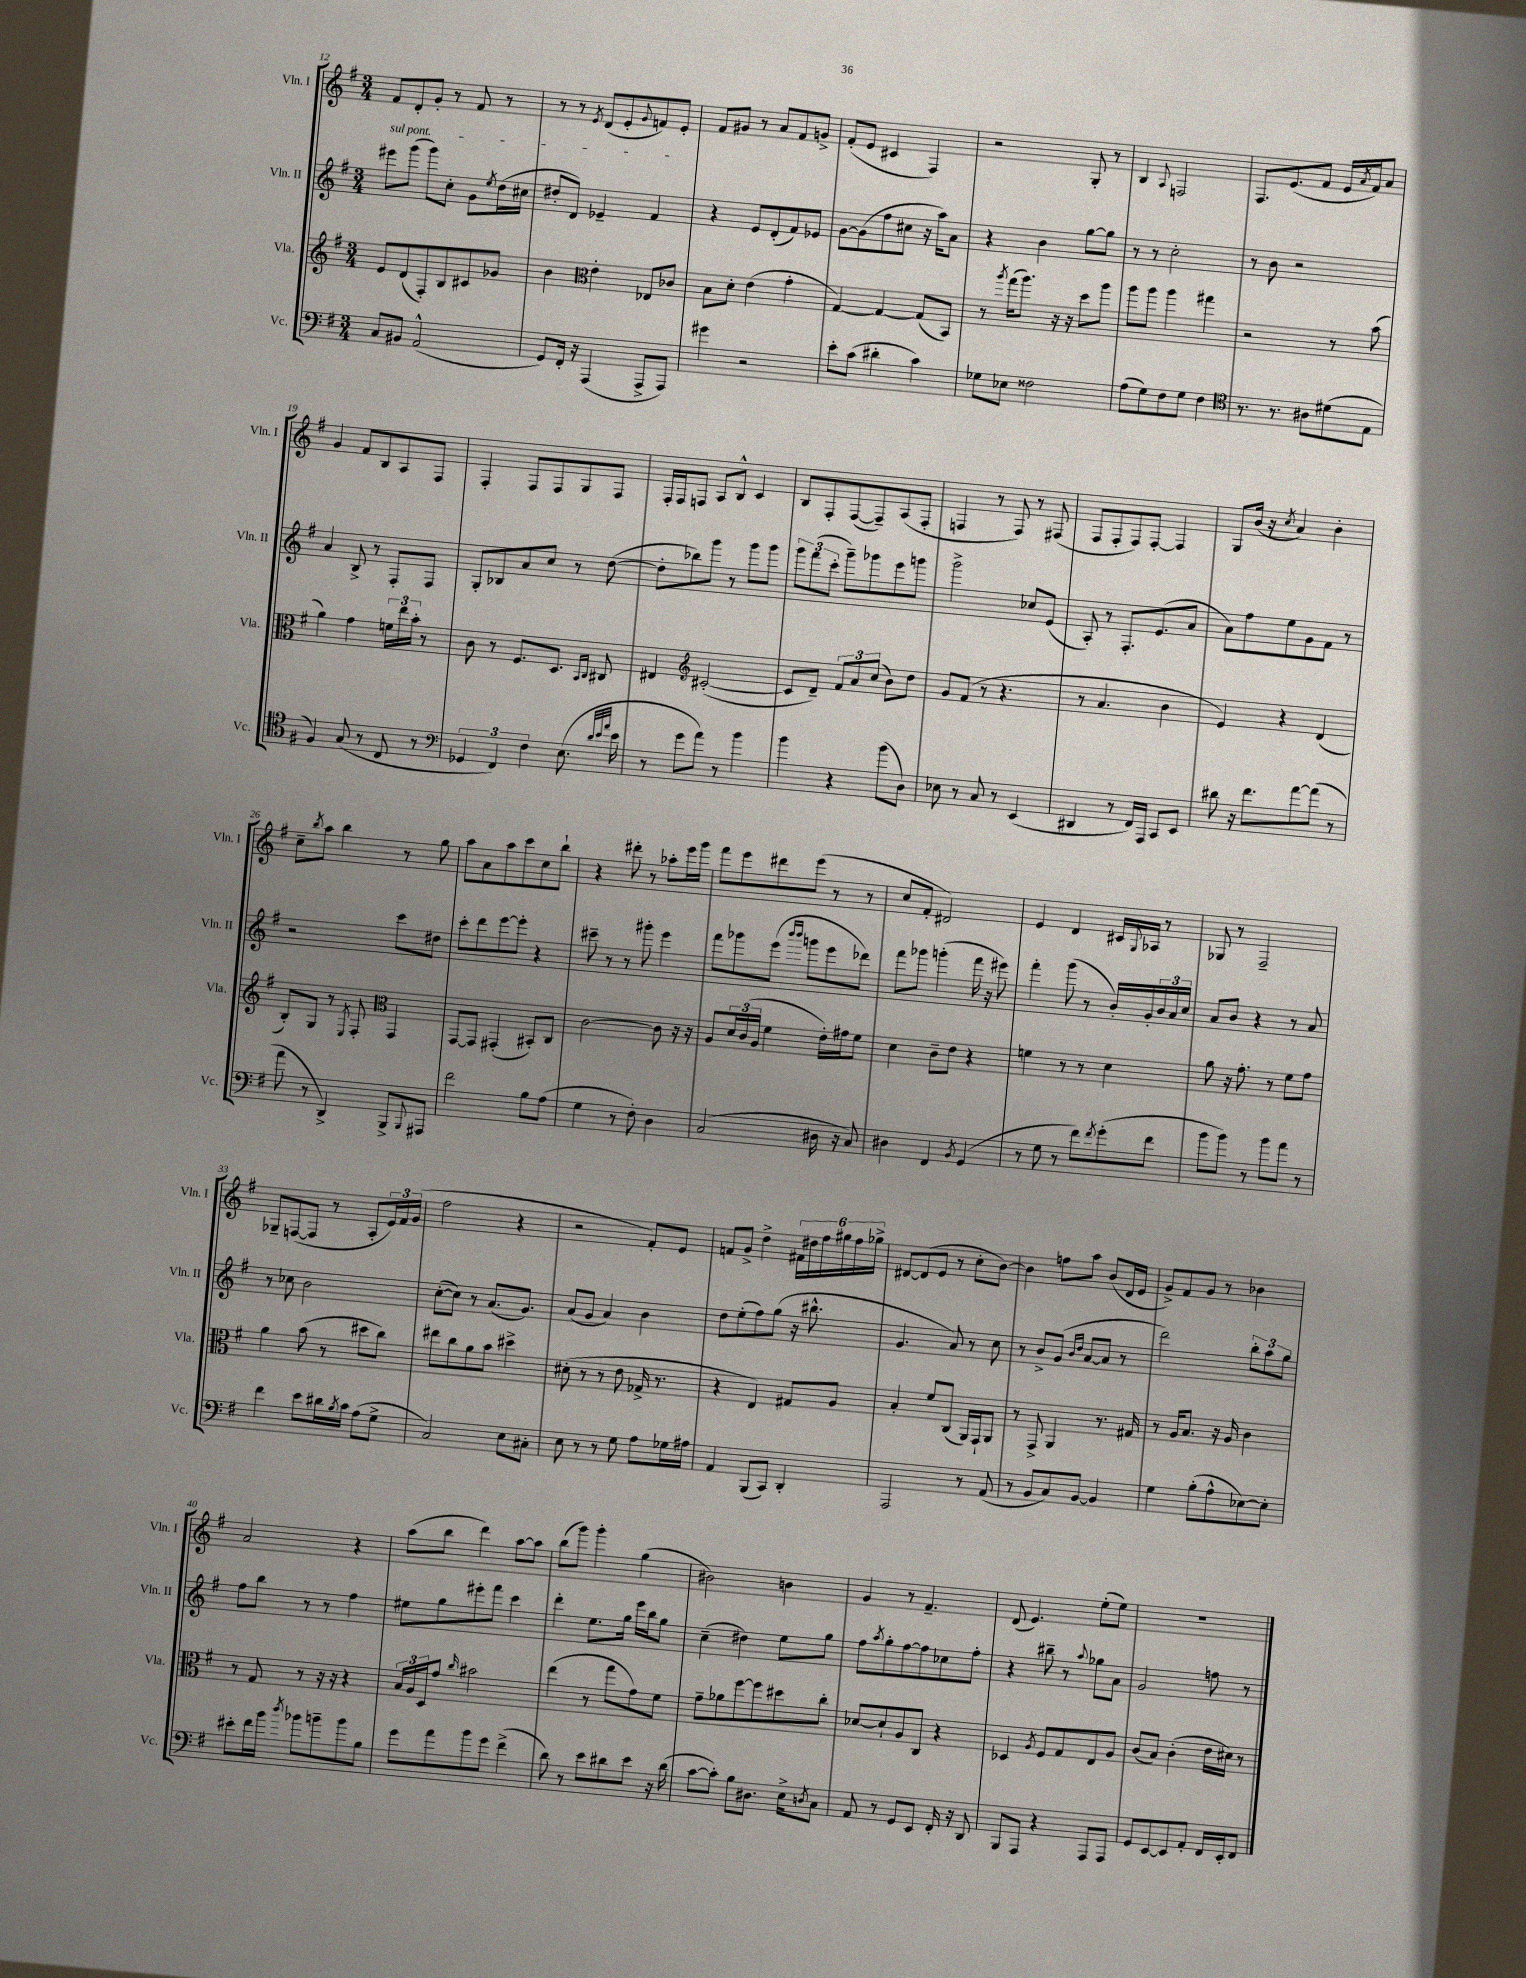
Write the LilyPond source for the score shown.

<<
\new StaffGroup <<
\new Staff = "s0" \with { instrumentName = "Vln. I" shortInstrumentName = "Vln. I" } {
    \clef treble \key g \major \numericTimeSignature \time 3/4
    fis'8 d'8-. g'8-. r8 fis'8 r8 |
    r8 r8 \acciaccatura { e'8 } d'8( e'8-. \appoggiatura { g'8 } f'8) e'8-. |
    fis'8 gis'8 r8 a'8 fis'8 g'8-> |
    fis'8-.( e'8 cis'4 fis4) |
    r2 g8-. r8 |
    b4 \appoggiatura { a8 } f2 |
    fis8. e'8.( fis'8 e'16 \acciaccatura { a'8 } fis'16) a'8 |
    g'4 fis'8 b8 a8 fis8 |
    fis4-. fis8 fis8 g8 fis8 |
    fis16-. fis16 f8 a8 b8-^ c'4 |
    b8 fis8-. fis8~( fis8--) a8( fis8-. |
    f4 r8 f8) r8 fis8( |
    fis8 fis8-. fis8) fis8~-. fis4 |
    g8 b'16( r16 \acciaccatura { c''8 } a'4) b'4-. |
    c''8-- \acciaccatura { b''8 } a''8 b''4 r8 g''8 |
    a''8 a'8 a''8 c'''8 c''8 b''8-! |
    r4 dis'''8-. r8 aes''8-. e'''16 g'''16 |
    fis'''8 e'''8 dis'''8 e'''8( r8 r8 |
    c''8 fis'8-. dis'2) |
    e'4 d'4 cis'16 \appoggiatura { g8 } aes16 r8 |
    ges8 r8 fis2-- |
    ges8-- f8~( f8 r8 a8-. \tuplet 3/2 { e'16) fis'16 g'16( } |
    fis''2 r4 |
    r2 fis'8-.) e'8 |
    f'8 g'8-> d''4-> \tuplet 6/4 { fis'16 dis''16 fis''16 gis''16 fis''16 ges''16-> } |
    dis'8~ dis'8( e'8 r8 c''8-. b'8~) |
    b'4 f''8 a''8 b'8( d'16 e'16 |
    g'8->) fis'8 g'8 r8 bes'4 |
    a'2 r4 |
    a''8( b''8 d'''4) a''8~ a''8 |
    b''8( g'''8) g'''4-. g''4( |
    bis'2) b'4 |
    g'4 r8 fis'4.-- |
    d'8( e'4.) e''8-.( e''8) |
    R2. \bar "|." |
}
\new Staff = "s1" \with { instrumentName = "Vln. II" shortInstrumentName = "Vln. II" } {
    \clef treble \key g \major \numericTimeSignature \time 3/4
    \once \override TextSpanner.bound-details.left.text = \markup { \italic "sul pont." } eis'''8\startTextSpan g'''8( g'''8) c''8-. g'8 \acciaccatura { e''8 } d''16( cis''16 |
    dis''8-. d'8) ees'4-- fis'4\stopTextSpan |
    r4 e'8 d'8-.( fis'8) ees'8 |
    g'8~ g'8( fis''8 cis''8 r16 a''16) a'8 |
    r4 b'4 g''8~ g''8 |
    r8 r8 c''2-. |
    r8 b'8 r2 |
    a'4 b8-> r8 fis8-. fis8 |
    g8-. bes8 a'8 c''8 r8 d''8~( |
    d''8-. bes''8) g'''8 r8 g'''8 g'''8 |
    \tuplet 3/2 { g'''8 fis'''8( c'''8-. } g'''8--) ges'''8 e'''8 g'''8 |
    g'''2-> ces''8 e'8( |
    a8-.) r8 fis8.-. e'8.( a'8 |
    a'8) fis''8 e''8 g'8 fis'8 r8 |
    r2 c'''8 dis''8 |
    c'''8-. d'''8 e'''8~ e'''8-. r4 |
    cis'''8-- r8 r8 gis'''8-. e'''4 |
    fis'''8 ges'''8 e'''8( \grace { b'''16 b'''16 } g'''8 e'''8 des'''8) |
    fis'''8 ges'''8 g'''4-.( fis'''16 r16 eis'''8) |
    fis'''4-. g'''8( r8 b'16-.) g'16-. \tuplet 3/2 { b'16 a'16 c''16 } |
    a'8 b'8 r4 r8 a'8 |
    r8 ces''8 b'2 |
    c''8~-.( c''8) r8 a'8.( g'8.) |
    a'8( g'8 a'4) b'4 |
    d''8 e''8-.( fis''8) g''8( r16 bis''8.-^ |
    g'4. a'8) r8 c''8 |
    r8 b'8-> g'8( \grace { b'16 d''16 } a'8~ a'8 r8 |
    d'''2) \tuplet 3/2 { b''8-. a''8 g''8 } |
    fis''8 b''8 r8 r8 fis''4 |
    eis''8 g''8 eis'''8-. fis'''8 c'''4 |
    d'''4-. e''8. g''16 e'''16 b''16 g''8 |
    c''4--( dis''4) e''8 g''8 |
    fis''8 \acciaccatura { a''8 } g''8-. fis''8~ fis''8 ces''8 fis''8-. |
    r4 bis''8-- r8 \appoggiatura { a''8 } ges''8 a'8 |
    g'2 f''8 r8 \bar "|." |
}
\new Staff = "s2" \with { instrumentName = "Vla." shortInstrumentName = "Vla." } {
    \clef treble \key g \major \numericTimeSignature \time 3/4
    e'8 d'8( fis8-.) b8 cis'8 ges'8 |
    b'4 \clef alto e'4-. ees8 ces'8 |
    b8 d'8-. e'4( g'4-. |
    g4~) g4~ g8( b,8) |
    r8 \acciaccatura { a''8 } g''16( a''8.) r16 r16 d''8 a''8 |
    a''8 a''8 a''4 gis''4 |
    r2 r8 b'8( |
    a'4) g'4 \tuplet 3/2 { f'16 e''16 b'16-. } r8 |
    c'8 r8 fis8. d8. \grace { b,16 c16 } cis8 |
    eis4 \clef treble cis'2~-.( |
    cis'8 d'8--) \tuplet 3/2 { fis'8 a'8 c''8( } b'8) d''8 |
    g'8 fis'8( r8 r4. |
    r8 a'4. b'4 |
    e'4) r4 d'4( |
    b8-.) g8 r8 \acciaccatura { e8 } fis8-. \clef alto g,4 |
    g,8~ g,8 gis,4-.( bis,8-.) c8 |
    c'2~ c'8 r16 r16 |
    a8 \tuplet 3/2 { d'16 c'16( a16 } fis'4 e'16-.) gis'16 fis'8 |
    d'4 c'8-- e'8 r4 |
    f'4 r8 r8 d'4 |
    a'8 r16 g'8.-. r8 fis'8 g'8 |
    a'4 b'8( r8 dis''8 c''8) |
    eis''8 c''8 a'8 b'8 dis''4-> |
    dis'8-.( r8 r8 e'8 ges16-> r8. |
    r4 e4) gis8 a8 |
    b4-. fis'8 c8( a,16) g,16-! a,8 |
    r8 g,8-> a,4 r8. gis16 |
    r8 a16 b8. r16 a16 c'4 |
    r8 g8 r8 r16 r16 r4 |
    \tuplet 3/2 { b16 a16 d16 } g'8 \grace { c''16 } bis'2 |
    e''4( r8 g''8 g'8) fis'8 |
    g'8-- aes'8 fis''8~ fis''8 dis''8 c''8-. |
    des'8~ des'8-! a8 c8 r4 |
    des4 \acciaccatura { a8 } fis8 g8 e8 a8 |
    c'8( b8) c'4-.( e'16 dis'16) r8 \bar "|." |
}
\new Staff = "s3" \with { instrumentName = "Vc." shortInstrumentName = "Vc." } {
    \clef bass \key g \major \numericTimeSignature \time 3/4
    c8 bis,8 a,2-^( |
    g,8) fis,16-. r16 a,,4( a,,8-> a,,8) |
    gis'4 r2 |
    e'8-. c'8( dis'4-. c'4) |
    ges8 ees8 fisis2 |
    a8( g8) fis8 g8 fis4 |
    \clef tenor r8. r8. ais8 dis'8( e8 |
    fis4) g8( r8 c8 r8 |
    \clef bass \tuplet 3/2 { ges,4 fis,4) fis4 } e8.( \grace { d'32 e'32 a'32 } e'16 |
    r8 g'8 a'8) r8 b'4 |
    b'4 r4 b'8( d8) |
    ees8 r8 c8 r8 e,4( |
    dis,4 r8 fis,16) a,,16 c,8 e,8 |
    dis'8 r16 fis'8. a'8~ a'8( r8 |
    a'8 r8 d,4->) b,,8-> \appoggiatura { b,,8 } ais,,8 |
    fis'2 b8 a8( |
    g4 r8 fis8-.) d4 |
    c2( dis16 r16 c8) |
    dis4 fis,4 \acciaccatura { b,8 } g,4( |
    r8 g8 r8 fis'8) \acciaccatura { fis'8 } g'8-.( fis'8 |
    b'8 b'8) r8 b'8 a'8 r8 |
    fis'4 e'8 dis'16 \acciaccatura { b8 } c'16 a8( g8-> |
    c2) e8 cis8-. |
    e8 r8 r8 g8 a8 ges16 ais16 |
    a,4 b,,8( c,8) d,4-. |
    a,,2 r8 a,8( |
    r8 b,8 c8) b,8~ b,4 |
    g4 b8-.( a8-^ ees8~) ees8-. |
    eis'8-. fis'16 b'16 \acciaccatura { d''8 } bes'8 b'8-- b'8 b8 |
    g'8 a'8 b'8 g'8 fis'4->( |
    d'8) r8 e'8 dis'8 e'8 r16 dis'16( |
    c'8~ c'8-.) b8 dis8. e16-> \acciaccatura { d8 } c8 |
    a,8 r8 g,8 e,8 fis,16-. r16 d,8 |
    b,,8 a,,8 r4 a,,8 a,,8 |
    g,8 e,8~ e,8 a,8-. fis,16 e,16-. fis,8 \bar "|." |
}
>>
>>
\layout { \context { \Score currentBarNumber = #12 } }
